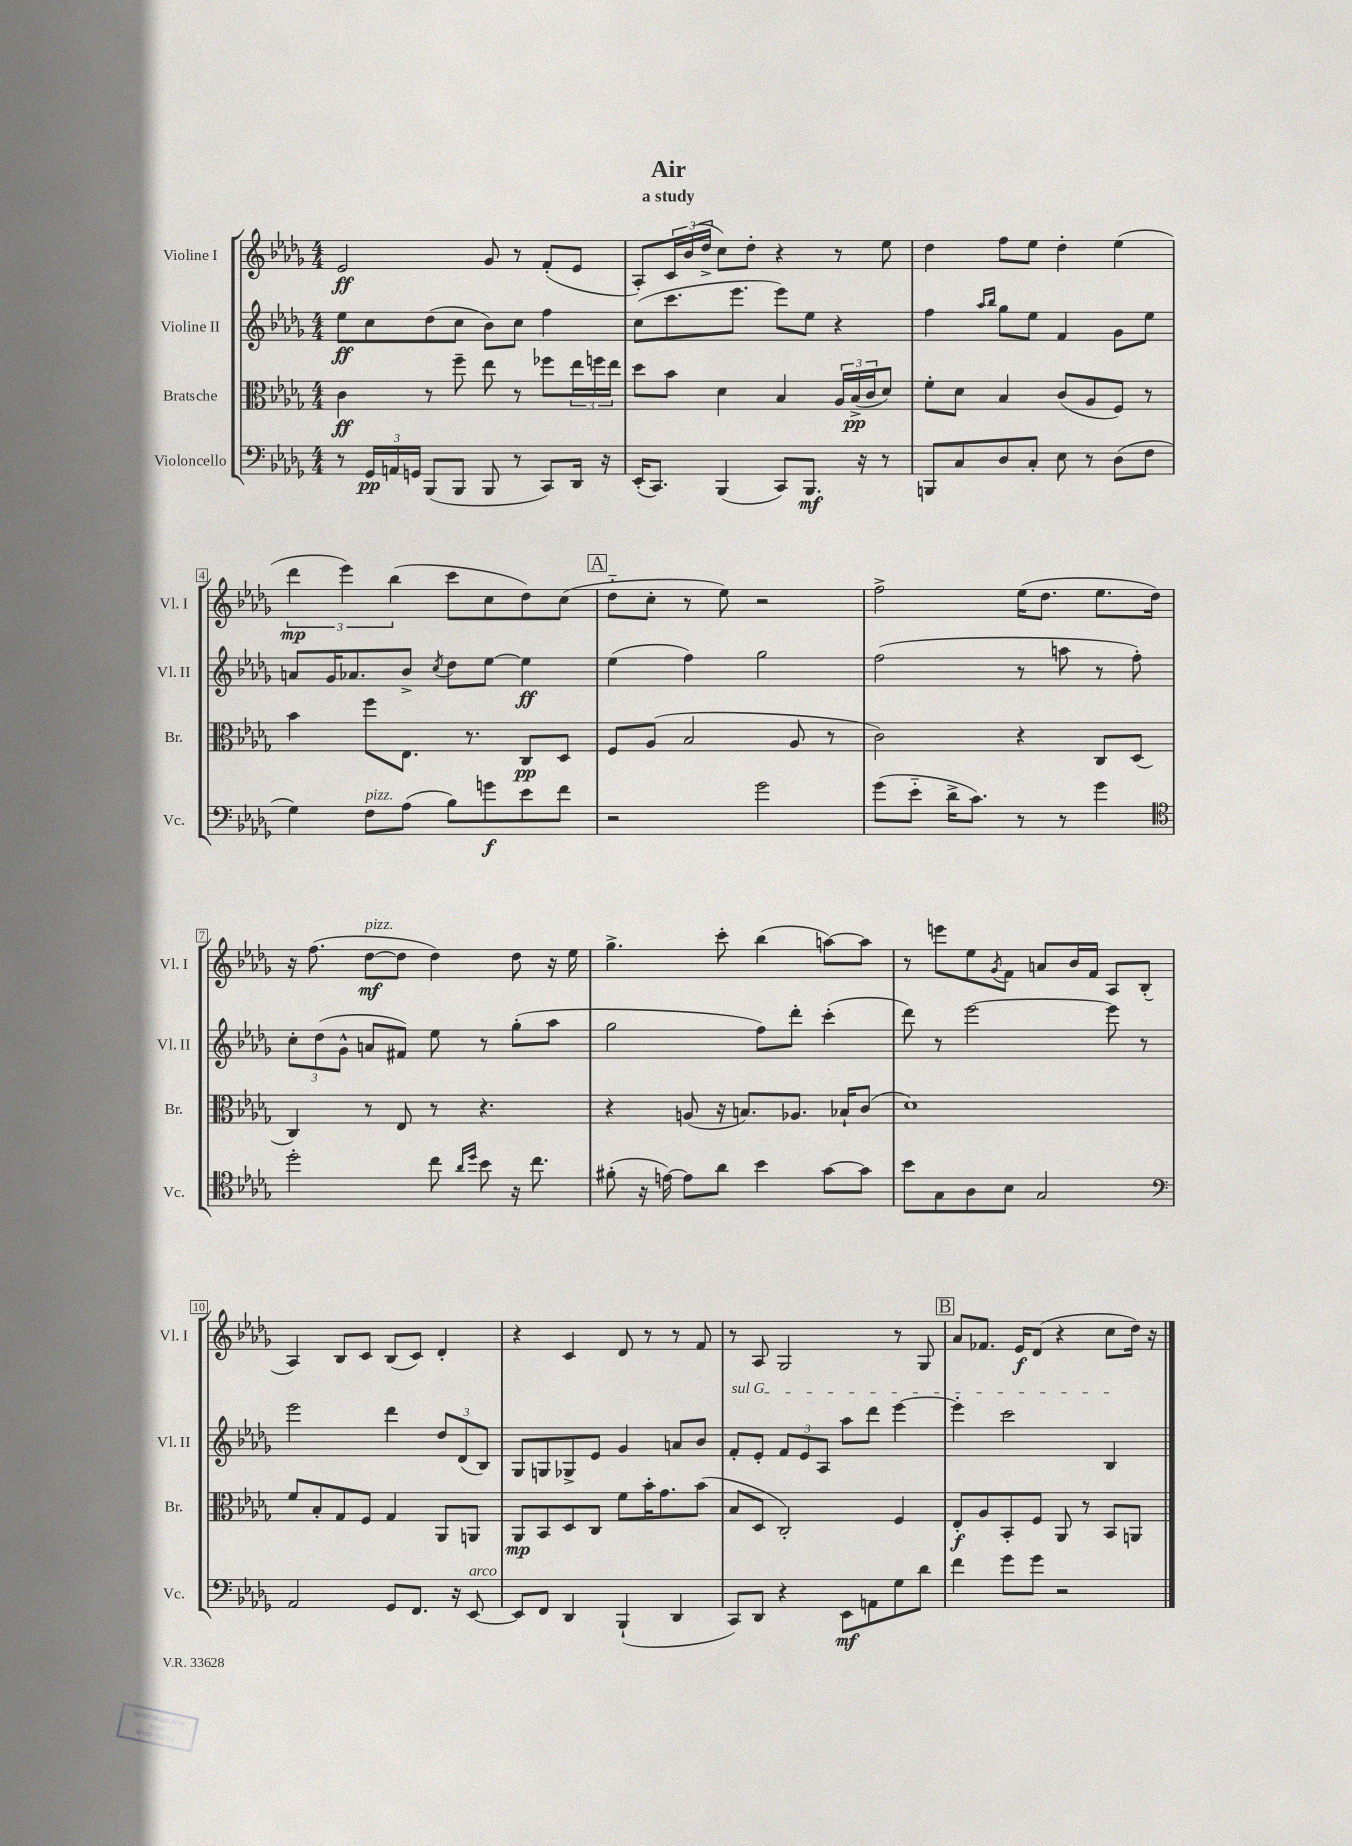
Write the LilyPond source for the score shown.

\header { title = "Air" subtitle = "a study" }
<<
\new StaffGroup <<
\new Staff = "s0" \with { instrumentName = "Violine I" shortInstrumentName = "Vl. I" } {
    \clef treble \key des \major \numericTimeSignature \time 4/4
    ees'2\ff ges'8 r8 f'8-.( ees'8 |
    aes8-.) \tuplet 3/2 { c'16 bes'16( des''16-> } c''8) des''8-. r4 r8 ees''8 |
    des''4 f''8 ees''8 des''4-. ees''4( |
    \tuplet 3/2 { des'''4\mp ees'''4) bes''4( } c'''8 c''8 des''8) c''8( |
    \mark \markup { \box "A" } des''8-_ c''8-. r8 ees''8) r2 |
    f''2-> ees''16( des''8. ees''8. des''16) |
    r16 f''8.( des''8~\mf^\markup { \italic "pizz." } des''8 des''4) des''8 r16 ees''16 |
    ges''4.-> c'''8-. bes''4( a''8~) a''8 |
    r8 e'''8 ees''8 \acciaccatura { ges'8 } f'8 a'8 bes'16 f'16 aes8 bes8-.( |
    aes4) bes8 c'8 bes8( c'8) des'4-. |
    r4 c'4 des'8 r8 r8 f'8 |
    r8 aes8 ges2 r8 ges8 |
    \mark \markup { \box "B" } aes'8 fes'8. ees'16\f des'8( r4 c''8 des''16) r16 \bar "|." |
}
\new Staff = "s1" \with { instrumentName = "Violine II" shortInstrumentName = "Vl. II" } {
    \clef treble \key des \major \numericTimeSignature \time 4/4
    ees''8\ff c''8 des''8( c''8 bes'8) c''8 f''4 |
    c''8( c'''8. ees'''8. ees'''8) ees''8 r4 |
    f''4 \grace { aes''16 bes''16 } ges''8 ees''8 f'4 ges'8 ees''8 |
    a'8 ges'16 aes'8. bes'8-> \acciaccatura { c''8 } des''8 ees''8~ ees''4\ff |
    \mark \markup { \box "A" } ees''4( f''4) ges''2 |
    f''2( r8 a''8 r8 f''8-.) |
    \tuplet 3/2 { c''8-. des''8( ges'8-^ } a'8 fis'8) ees''8 r8 ges''8-.( aes''8 |
    ges''2 f''8) des'''8-. c'''4-.( |
    des'''8) r8 ees'''2~ ees'''8 r8 |
    ees'''2 des'''4 \tuplet 3/2 { des''8 des'8( bes8) } |
    ges8 g8 ges8-> ees'8 ges'4 a'8 bes'8 |
    \once \override TextSpanner.bound-details.left.text = \markup { \italic "sul G" } f'8-.\startTextSpan ees'8-. \tuplet 3/2 { f'8 ees'8 aes8 } aes''8 des'''8 ees'''4~ |
    \mark \markup { \box "B" } ees'''4-. c'''2 bes4\stopTextSpan \bar "|." |
}
\new Staff = "s2" \with { instrumentName = "Bratsche" shortInstrumentName = "Br." } {
    \clef alto \key des \major \numericTimeSignature \time 4/4
    c'4\ff r8 f''8-- ees''8 r8 fes''8 \tuplet 3/2 { ees''16 f''16 ees''16 } |
    des''8 bes'8 des'4 bes4 \tuplet 3/2 { aes16 bes16->\pp( c'16 } des'8) |
    f'8-. des'8 bes4 c'8( aes8 f8) r8 |
    bes'4 f''8 ees8. r8. c8\pp des8 |
    \mark \markup { \box "A" } f8 aes8( bes2 aes8 r8 |
    c'2) r4 c8 des8( |
    c4) r8 ees8 r8 r4. |
    r4 a8( r16 b8.) aes8. bes16-! c'8( |
    des'1) |
    f'8 bes8-. ges8 f8 ges4 aes,8 a,8 |
    aes,8\mp bes,8 des8 c8 f'8 bes'16-. ges'8. bes'8( |
    bes8 des8 c2-.) f4 |
    \mark \markup { \box "B" } ees8-.\f aes8 bes,8-. f8 aes,8 r8 bes,8 a,8 \bar "|." |
}
\new Staff = "s3" \with { instrumentName = "Violoncello" shortInstrumentName = "Vc." } {
    \clef bass \key des \major \numericTimeSignature \time 4/4
    r8 \tuplet 3/2 { ges,16\pp a,16 g,16 } bes,,8( bes,,8 bes,,8 r8 c,8) des,16 r16 |
    ees,16-.( c,8.) bes,,4( c,8) bes,,8.\mf r16 r8 |
    b,,8 c8 des8 c8-. ees8 r8 des8( f8 |
    ges4) f8^\markup { \italic "pizz." } aes8( bes8) g'8\f ees'8 f'8 |
    \mark \markup { \box "A" } r2 ges'2 |
    ges'8( ees'8-_ des'16-> c'8.) r8 r8 ges'4 |
    \clef tenor des''2-. c''8 \grace { aes'16 des''16 } bes'8 r16 c''8. |
    fis'8-.( r16 e'16~) e'8 aes'8 bes'4 ges'8~ ges'8 |
    bes'8 ges8 aes8 bes8 ges2 |
    \clef bass aes,2 ges,8 f,8. r16 ees,8~^\markup { \italic "arco" } |
    ees,8 f,8 des,4 bes,,4-!( des,4 |
    c,8) des,8 r4 ees,8\mf a,8 ges8 des'8 |
    \mark \markup { \box "B" } f'4 ges'8 ges'8 r2 \bar "|." |
}
>>
>>
\layout { \context { \Score \override BarNumber.stencil = #(make-stencil-boxer 0.1 0.3 ly:text-interface::print) } }
